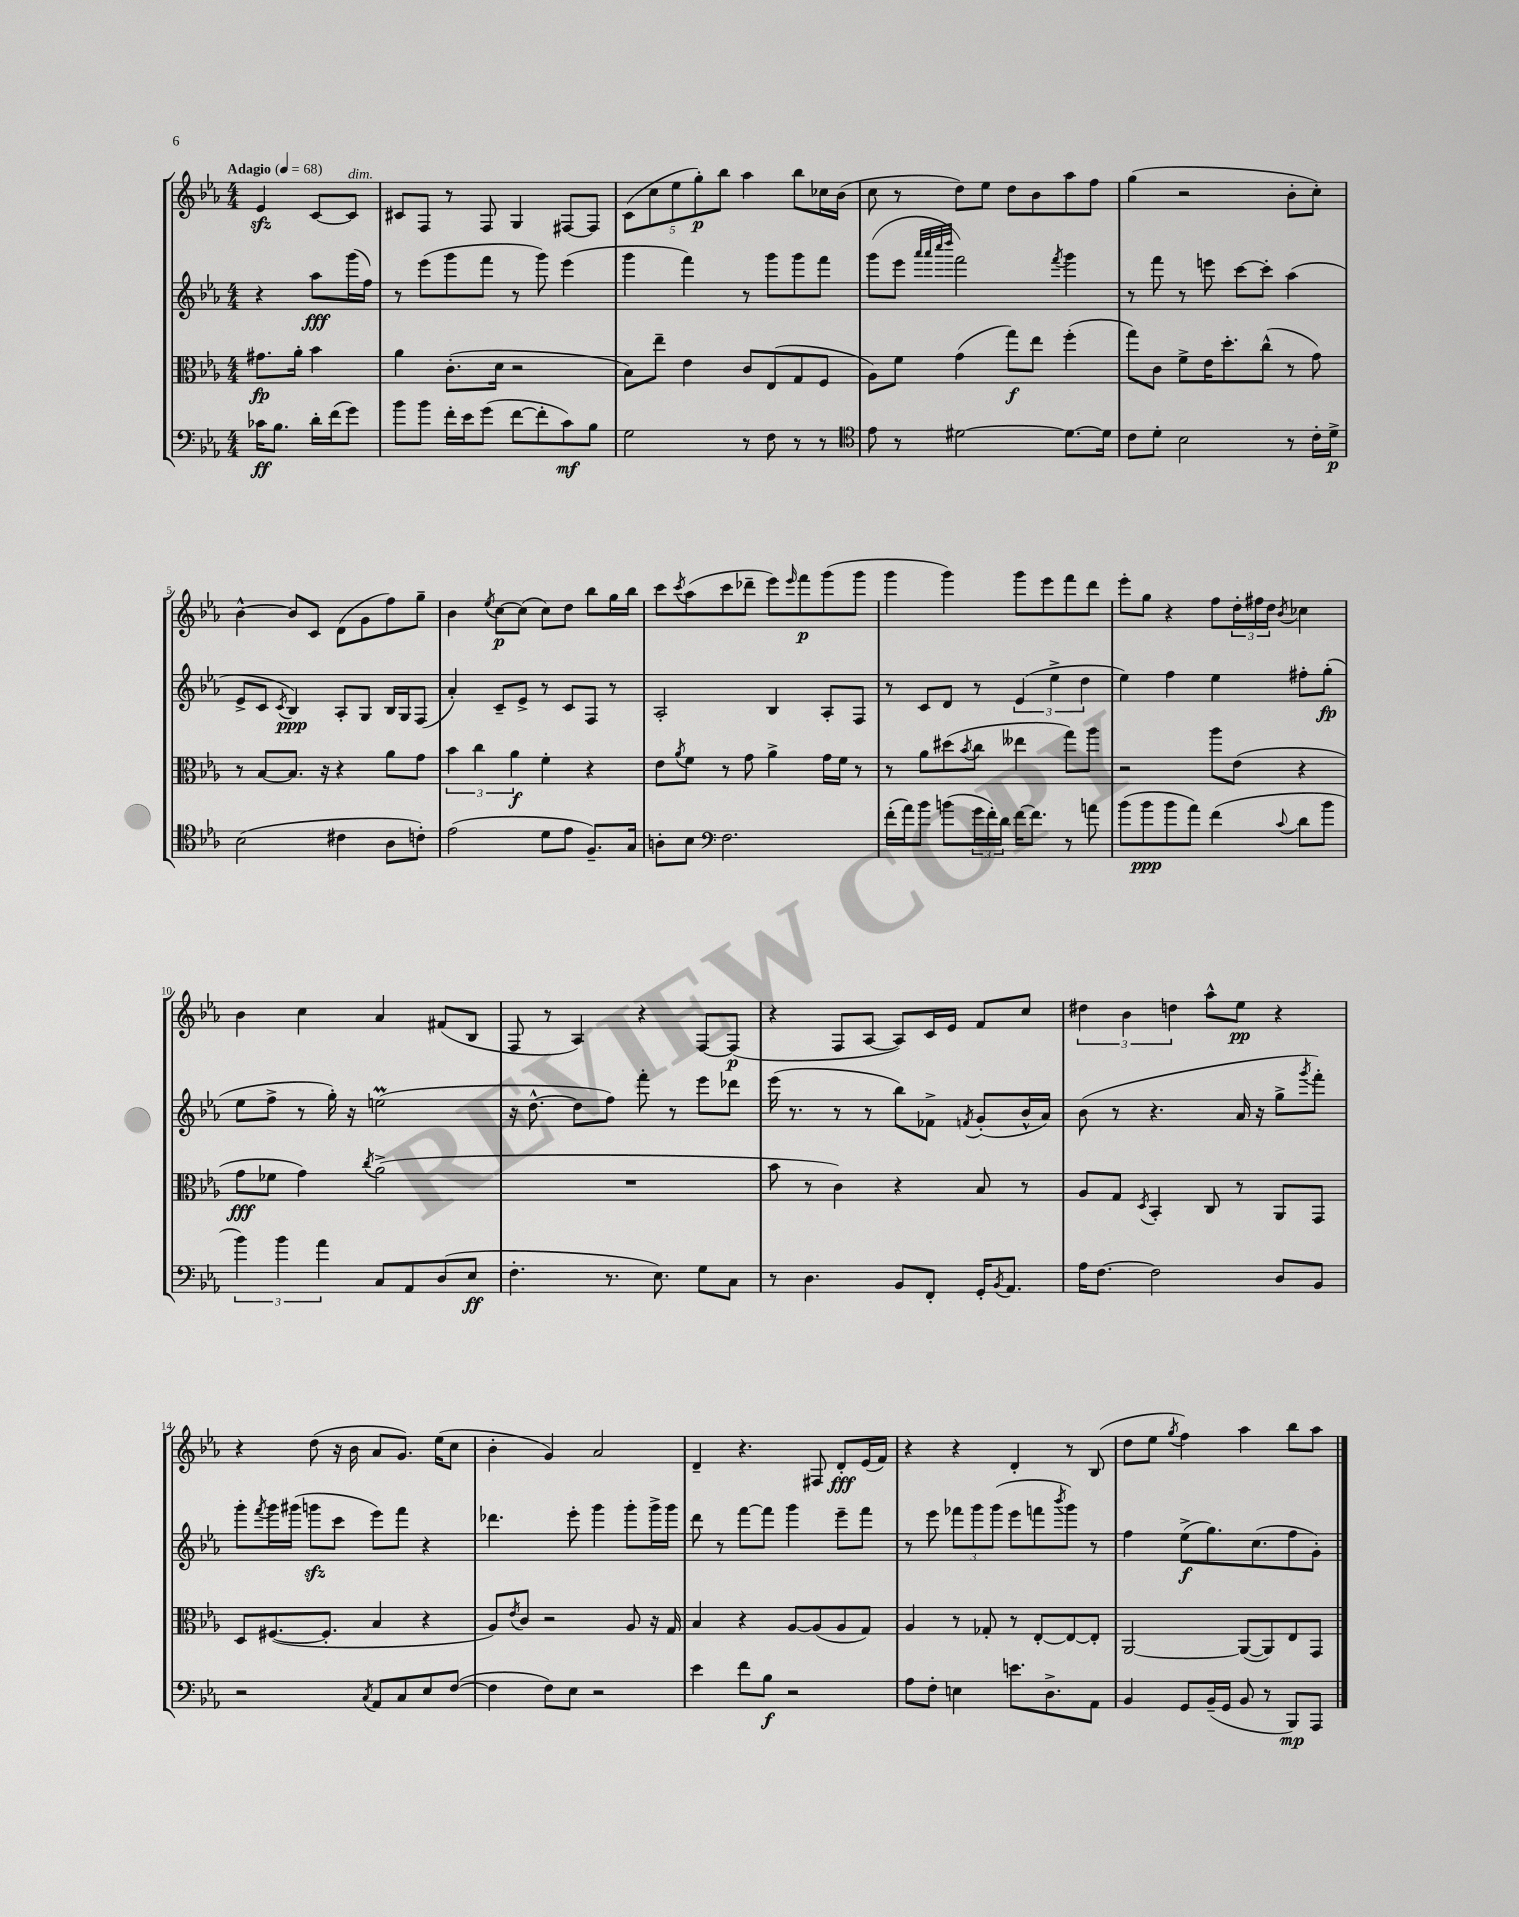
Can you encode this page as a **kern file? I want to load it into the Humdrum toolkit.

**kern	**kern	**kern	**kern
*staff4	*staff3	*staff2	*staff1
*clefF4	*clefC3	*clefG2	*clefG2
*k[b-e-a-]	*k[b-e-a-]	*k[b-e-a-]	*k[b-e-a-]
*M4/4	*M4/4	*M4/4	*M4/4
*MM68	*MM68	*MM68	*MM68
16c-	8.g#	4r	4e-
8.B-	.	.	.
.	16a-'	.	.
16d'	4b-	8aa-	[8c
(16f	.	.	.
8g)	.	(16ggg	8c]
.	.	16ff)	.
=	=	=	=
8b-	4a-	8r	8c#
8b-	.	(8eee-	8F
16f'	(8.c'	8ggg	8r
16e-	.	.	.
(8g	.	8fff	8F
.	16d	.	.
[8f	2r	8r	4G
8f']	.	8ggg)	.
8c)	.	(4eee-	[8F#
8B-	.	.	8F#]
=	=	=	=
2G	8B-)	4ggg	(10c
.	.	.	10cc
.	8ee-~	.	.
.	.	.	10ee-
.	4e-	4fff)	.
.	.	.	10gg')
.	.	.	10bb-
8r	8c	8r	4aa-
8F	(8E-	8ggg	.
8r	8G	8ggg	8bb-
8r	8F	8fff	16cc-
.	.	.	(16b-
=	=	=	=
*clefC4	*	*	*
8e-	8A-)	(8ggg	8cc
8r	8f	8eee-	8r
.	.	32qqaaa-	.
.	.	32qqaaa-	.
.	.	32qqcccc	.
.	.	32qqdddd	.
[2d#	(4g	2fff)	8dd)
.	.	.	8ee-
.	8gg)	.	8dd
.	8ee-	.	8b-
.	.	8qfff	.
8.d#_	(4ff'	4ggg	8aa-
.	.	.	8ff
16d#]	.	.	.
=	=	=	=
8c	8gg)	8r	(4gg
8d'	8c	8fff	.
2B-	8f^	8r	2r
.	16e-	8eee	.
.	8.dd'	.	.
.	.	[8ccc	.
.	(8cc^^	8ccc']	.
8r	8r	(4aa-	8b-'
16c'	8g)	.	8cc')
16d^	.	.	.
=	=	=	=
(2B-	8r	8e-^	[4b-^^
.	[8B-	8c	.
.	.	8qc	.
.	8.B-]	4B-)	8b-]
.	.	.	8c
.	16r	.	.
4c#	4r	8A-'	(8d
.	.	8G	8g
8A-	8a-	16B-	8ff)
.	.	16G	.
8c')	8g	(8F	8gg~
=	=	=	=
(2e-	6b-	4a-')	4b-
.	6cc	.	.
.	.	.	8qee-
.	.	8c~	[8cc
.	6a-	.	.
.	.	8e-^	(8cc]
8d	4f'	8r	8cc)
8e-	.	8c	8dd
8.F~)	4r	8F	8bb-
.	.	8r	16gg
16G	.	.	16bb-
=	=	=	=
8A'	8e-	2A-'	8ccc
.	8qa-	.	8qccc
8B-	8f	.	(8aa-
*clefF4	*	*	*
2.F	8r	.	8ccc
.	8g	.	8ddd-~
.	4a-^	4B-	8eee-)
.	.	.	16qqeee-
.	.	.	8fff
.	16g	8A-'	(8ggg
.	16f	.	.
.	8r	8F	8ggg
=	=	=	=
(16f'	8r	8r	4ggg
16a-)	.	.	.
8b-	8a-	8c	.
(8b	(8dd#	8d	4ggg)
.	8qb-	.	.
24g	8cc	8r	.
24f')	.	.	.
24d	.	.	.
[16f	4ee--	(6e-	8ggg
8.f]	.	.	.
.	.	.	8eee-
.	.	6ee-^	.
8r	8gg)	.	8fff
.	.	6dd	.
8a	8aa-	.	8ddd
=	=	=	=
(8b-	2r	4ee-)	8eee-'
8b-	.	.	8gg
8b-	.	4ff	4r
8a-)	.	.	.
(4f	8aa-	4ee-	8ff
.	(8e-	.	24dd'
.	.	.	24ff#
.	.	.	24dd
8qqc	.	.	8qb-
8d	4r	8ff#'	4cc-
8b-	.	(8gg'	.
=	=	=	=
6b-)	8g	8ee-	4b-
.	8f-	8ff^	.
6b-	.	.	.
.	4g)	8r	4cc
6a-	.	.	.
.	.	16gg')	.
.	.	16r	.
.	8qcc	.	.
8C	(2a-^	(2ee	4a-
8AA-	.	.	.
(8D	.	.	(8f#
8E-	.	.	8B-
=	=	=	=
4.F'	1r	16r	8F
.	.	[8.dd^^	.
.	.	.	8r
.	.	8dd]	4A-)
8.r	.	8ff)	.
.	.	8fff'	4r
8.E-)	.	.	.
.	.	8r	.
8G	.	8eee-	[8F
8C	.	8ddd-	(8F]
=	=	=	=
8r	8b-	(16eee-	4r
.	.	8.r	.
4.D	8r	.	.
.	4c)	8r	8F
.	.	8r	[8A-
8BB-	4r	8bb-)	8A-])
8FF'	.	8f-^	16c
.	.	.	16e-
.	.	8qf	.
16GG'	8B-	(8g'	8f
8qBB-	.	.	.
8.AA-	.	.	.
.	8r	16b-^^	8cc
.	.	16a-)	.
=	=	=	=
16A-	8A-	(8b-	6dd#
[8.F	.	.	.
.	8G	8r	.
.	.	.	6b-
.	8qD	.	.
2F]	4BB-'	4.r	.
.	.	.	6dd
.	8C	.	8aa-^^
.	8r	16a-	8ee-
.	.	16r	.
8D	8AA-	8gg^	4r
.	.	8qggg	.
8BB-	8GG	8fff')	.
=	=	=	=
2r	8D	8ggg'	4r
.	.	8qfff	.
.	([8.F#	16ggg	.
.	.	(16ggg#	.
.	.	8ggg	(8dd
.	8.F#']	.	.
.	.	8ccc	16r
.	.	.	16b-
8qC	.	.	.
8AA-	4B-	8eee-)	8a-
8C	.	8fff	8.g)
8E-	4r	4r	.
.	.	.	(16ee-
([8F	.	.	8cc
=	=	=	=
4F]	8A-)	4.ddd-	4b-'
.	8qe-	.	.
.	8c	.	.
8F)	2r	.	4g)
8E-	.	8eee-'	.
2r	.	4ggg	2a-
.	8A-	8ggg'	.
.	16r	16ggg^	.
.	16G	16ggg	.
=	=	=	=
4e-	4B-	8ddd	4d~
.	.	8r	.
8f	4r	[8fff	4.r
8B-	.	8fff]	.
2r	[8A-	4ggg	.
.	(8A-]	.	8F#
.	8A-	8eee-~	8d'
.	8G)	8fff	(16e-
.	.	.	16f)
=	=	=	=
8A-	4A-	8r	4r
8F'	.	8eee-	.
4E	8r	12fff-	4r
.	.	12ggg	.
.	8G-'	.	.
.	.	(12ggg	.
8.e	8r	8eee-	4d'
.	[8E-'	8fff	.
8.D^	.	.	.
.	.	8qbbb-	.
.	8E-_	8ggg)	8r
8AA-	8E-']	8r	(8B-
=	=	=	=
4BB-	[2AA-	4ff	8dd
.	.	.	8ee-
.	.	.	8qgg
8GG	.	(8ee-^	4ff)
(16BB-~	.	8.gg)	.
16GG	.	.	.
8BB-	(8AA-_	.	4aa-
.	.	(8.cc	.
8r	8AA-])	.	.
8BBB-)	8E-	8ff	8bb-
8AAA-	8GG	8g')	8aa-
==	==	==	==
*-	*-	*-	*-
